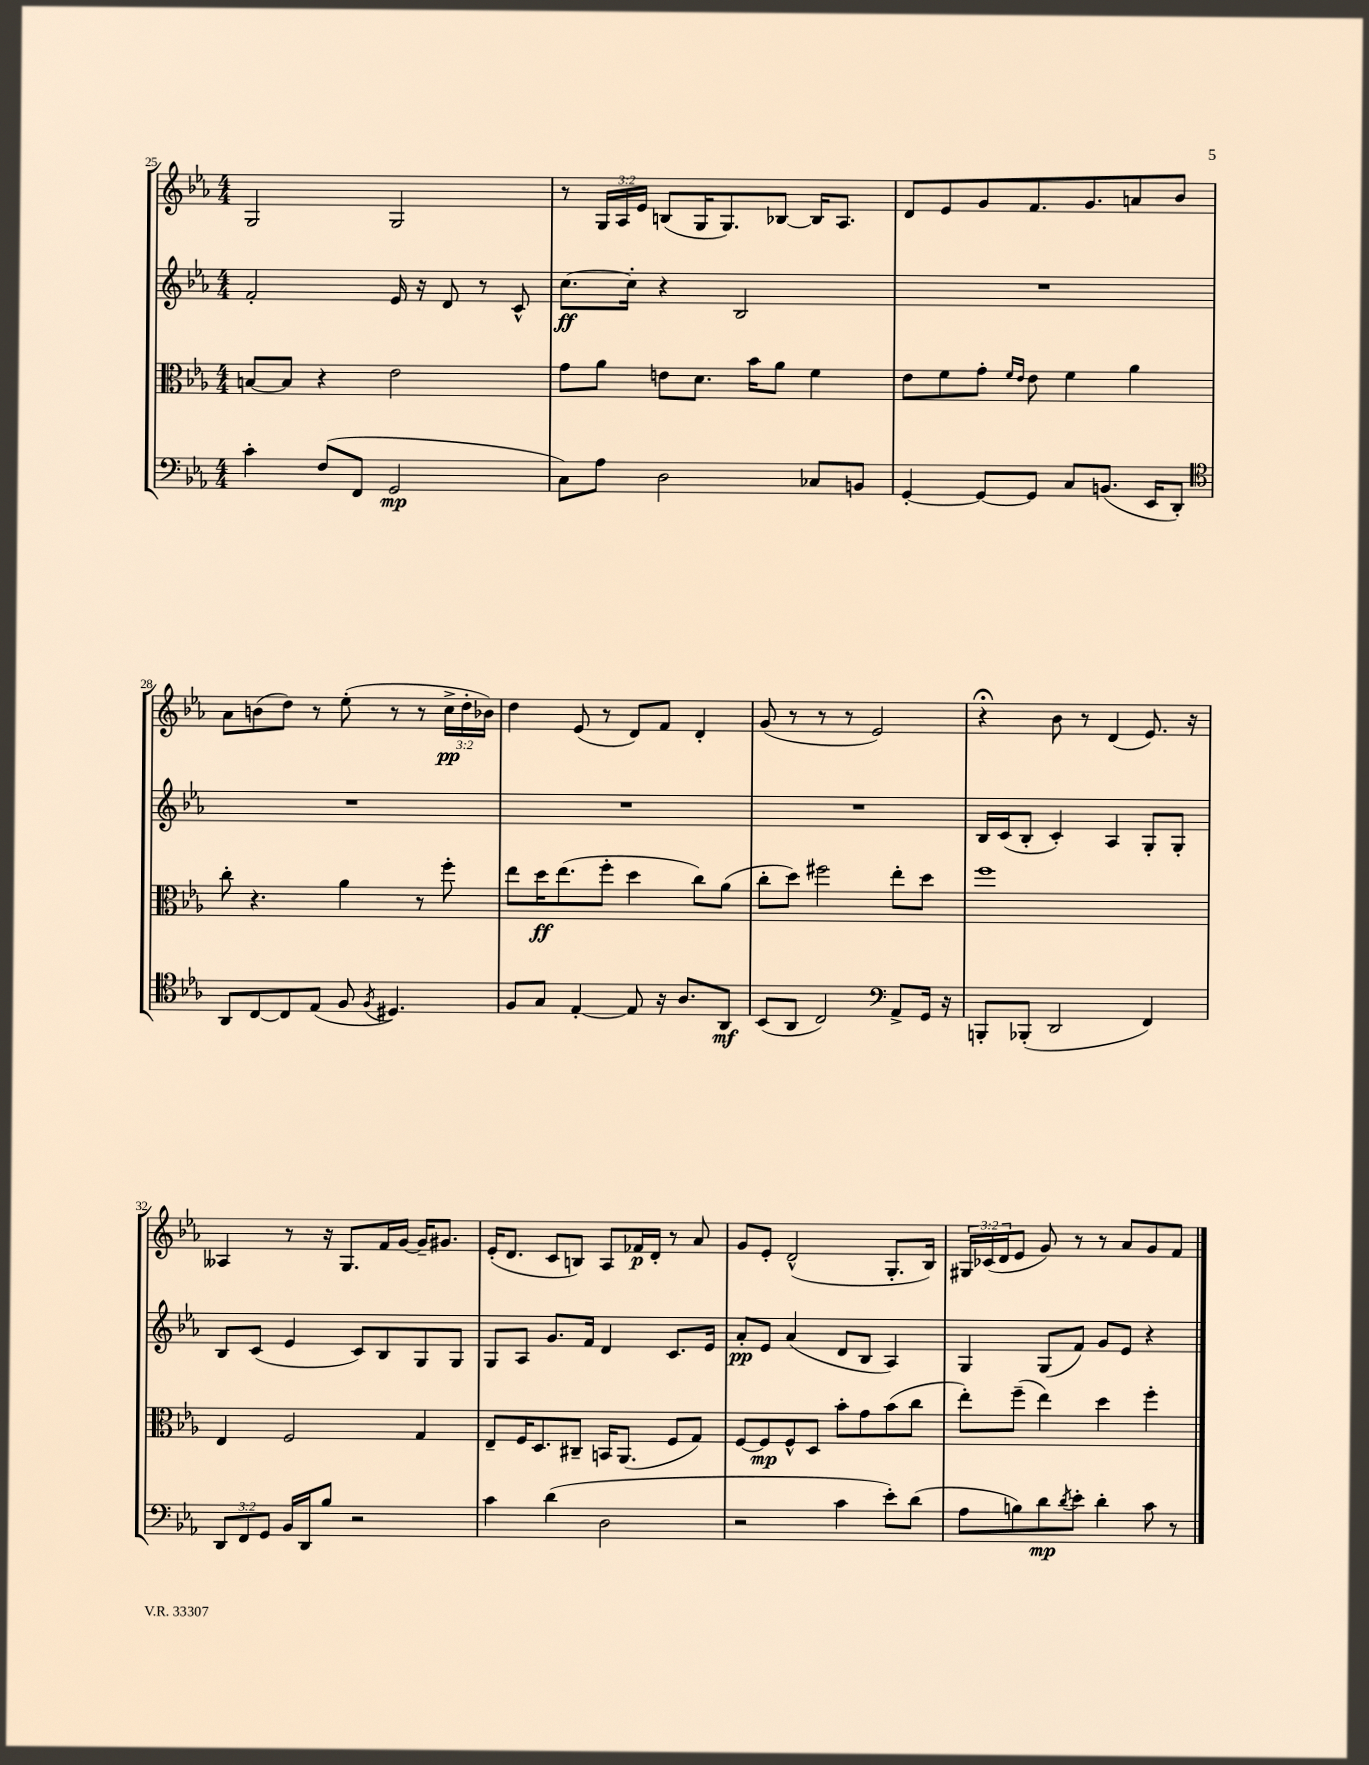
<<
\new StaffGroup <<
\new Staff = "s0" {
    \clef treble \key ees \major \numericTimeSignature \time 4/4 \override Staff.TupletNumber.text = #tuplet-number::calc-fraction-text
    g2 g2 |
    r8 \tuplet 3/2 { g16 aes16 ees'16 } b8( g16 g8.) bes8~ bes16 aes8. |
    d'8 ees'8 g'8 f'8. g'8. a'8 bes'8 |
    aes'8 b'8( d''8) r8 ees''8-.( r8 r8 \tuplet 3/2 { c''16->\pp d''16-. bes'16) } |
    d''4 ees'8( r8 d'8) f'8 d'4-. |
    g'8( r8 r8 r8 ees'2) |
    r4\fermata bes'8 r8 d'4( ees'8.) r16 |
    aeses4 r8 r16 g8. f'16 g'16~ g'16-- gis'8. |
    ees'16-.( d'8. c'8 b8) aes8 fes'16\p d'16-. r8 aes'8 |
    g'8 ees'8-. d'2-^( g8.-. bes16) |
    \tuplet 3/2 { gis16 ces'16( d'16 } ees'8 g'8) r8 r8 aes'8 g'8 f'8 \bar "|." |
}
\new Staff = "s1" {
    \clef treble \key ees \major \numericTimeSignature \time 4/4
    f'2-. ees'16 r16 d'8 r8 c'8-^ |
    c''8.~\ff c''16-. r4 bes2 |
    R1 |
    R1 |
    R1 |
    R1 |
    bes16 c'16( bes8-. c'4-.) aes4 g8-. g8-. |
    bes8 c'8( ees'4 c'8) bes8 g8 g8 |
    g8 aes8 g'8. f'16 d'4 c'8. ees'16 |
    aes'8-.\pp ees'8 aes'4( d'8 bes8 aes4) |
    g4 g8( f'8) g'8 ees'8 r4 \bar "|." |
}
\new Staff = "s2" {
    \clef alto \key ees \major \numericTimeSignature \time 4/4
    b8~ b8 r4 ees'2 |
    g'8 aes'8 e'8 d'8. bes'16 aes'8 f'4 |
    ees'8 f'8 g'8-. \grace { f'16 ees'16 } ees'8 f'4 aes'4 |
    c''8-. r4. aes'4 r8 f''8-. |
    ees''8 d''16\ff ees''8.( f''8-. d''4 c''8) aes'8( |
    c''8-. d''8) fis''2 ees''8-. d''8 |
    f''1 |
    ees4 f2 g4 |
    ees8-- f16 d8. cis8-- b,16 aes,8.( f8 g8) |
    f8~ f8\mp f8-^ d8 bes'8-. g'8 bes'8( c''8 |
    ees''8-.) f''8--( ees''4) d''4 f''4-. \bar "|." |
}
\new Staff = "s3" {
    \clef bass \key ees \major \numericTimeSignature \time 4/4 \override Staff.TupletNumber.text = #tuplet-number::calc-fraction-text
    c'4-. f8( f,8 g,2\mp |
    c8) aes8 d2 ces8 b,8 |
    g,4~-. g,8~ g,8 c8 b,8.( ees,16 d,8-.) |
    \clef tenor aes,8 c8~ c8 ees8( f8 \acciaccatura { f8 } dis4.) |
    f8 g8 ees4~-. ees8 r16 aes8. aes,8\mf |
    bes,8( aes,8 c2) \clef bass aes,8-> g,16 r16 |
    b,,8-. bes,,8-.( d,2 f,4) |
    \tuplet 3/2 { d,8 f,8 g,8 } bes,16 d,16 bes8 r2 |
    c'4 d'4( d2 |
    r2 c'4 ees'8-.) d'8( |
    aes8 b8) d'8\mp \acciaccatura { d'8 } ees'8-. d'4-. c'8 r8 \bar "|." |
}
>>
>>
\layout { \context { \Score currentBarNumber = #25 } }
